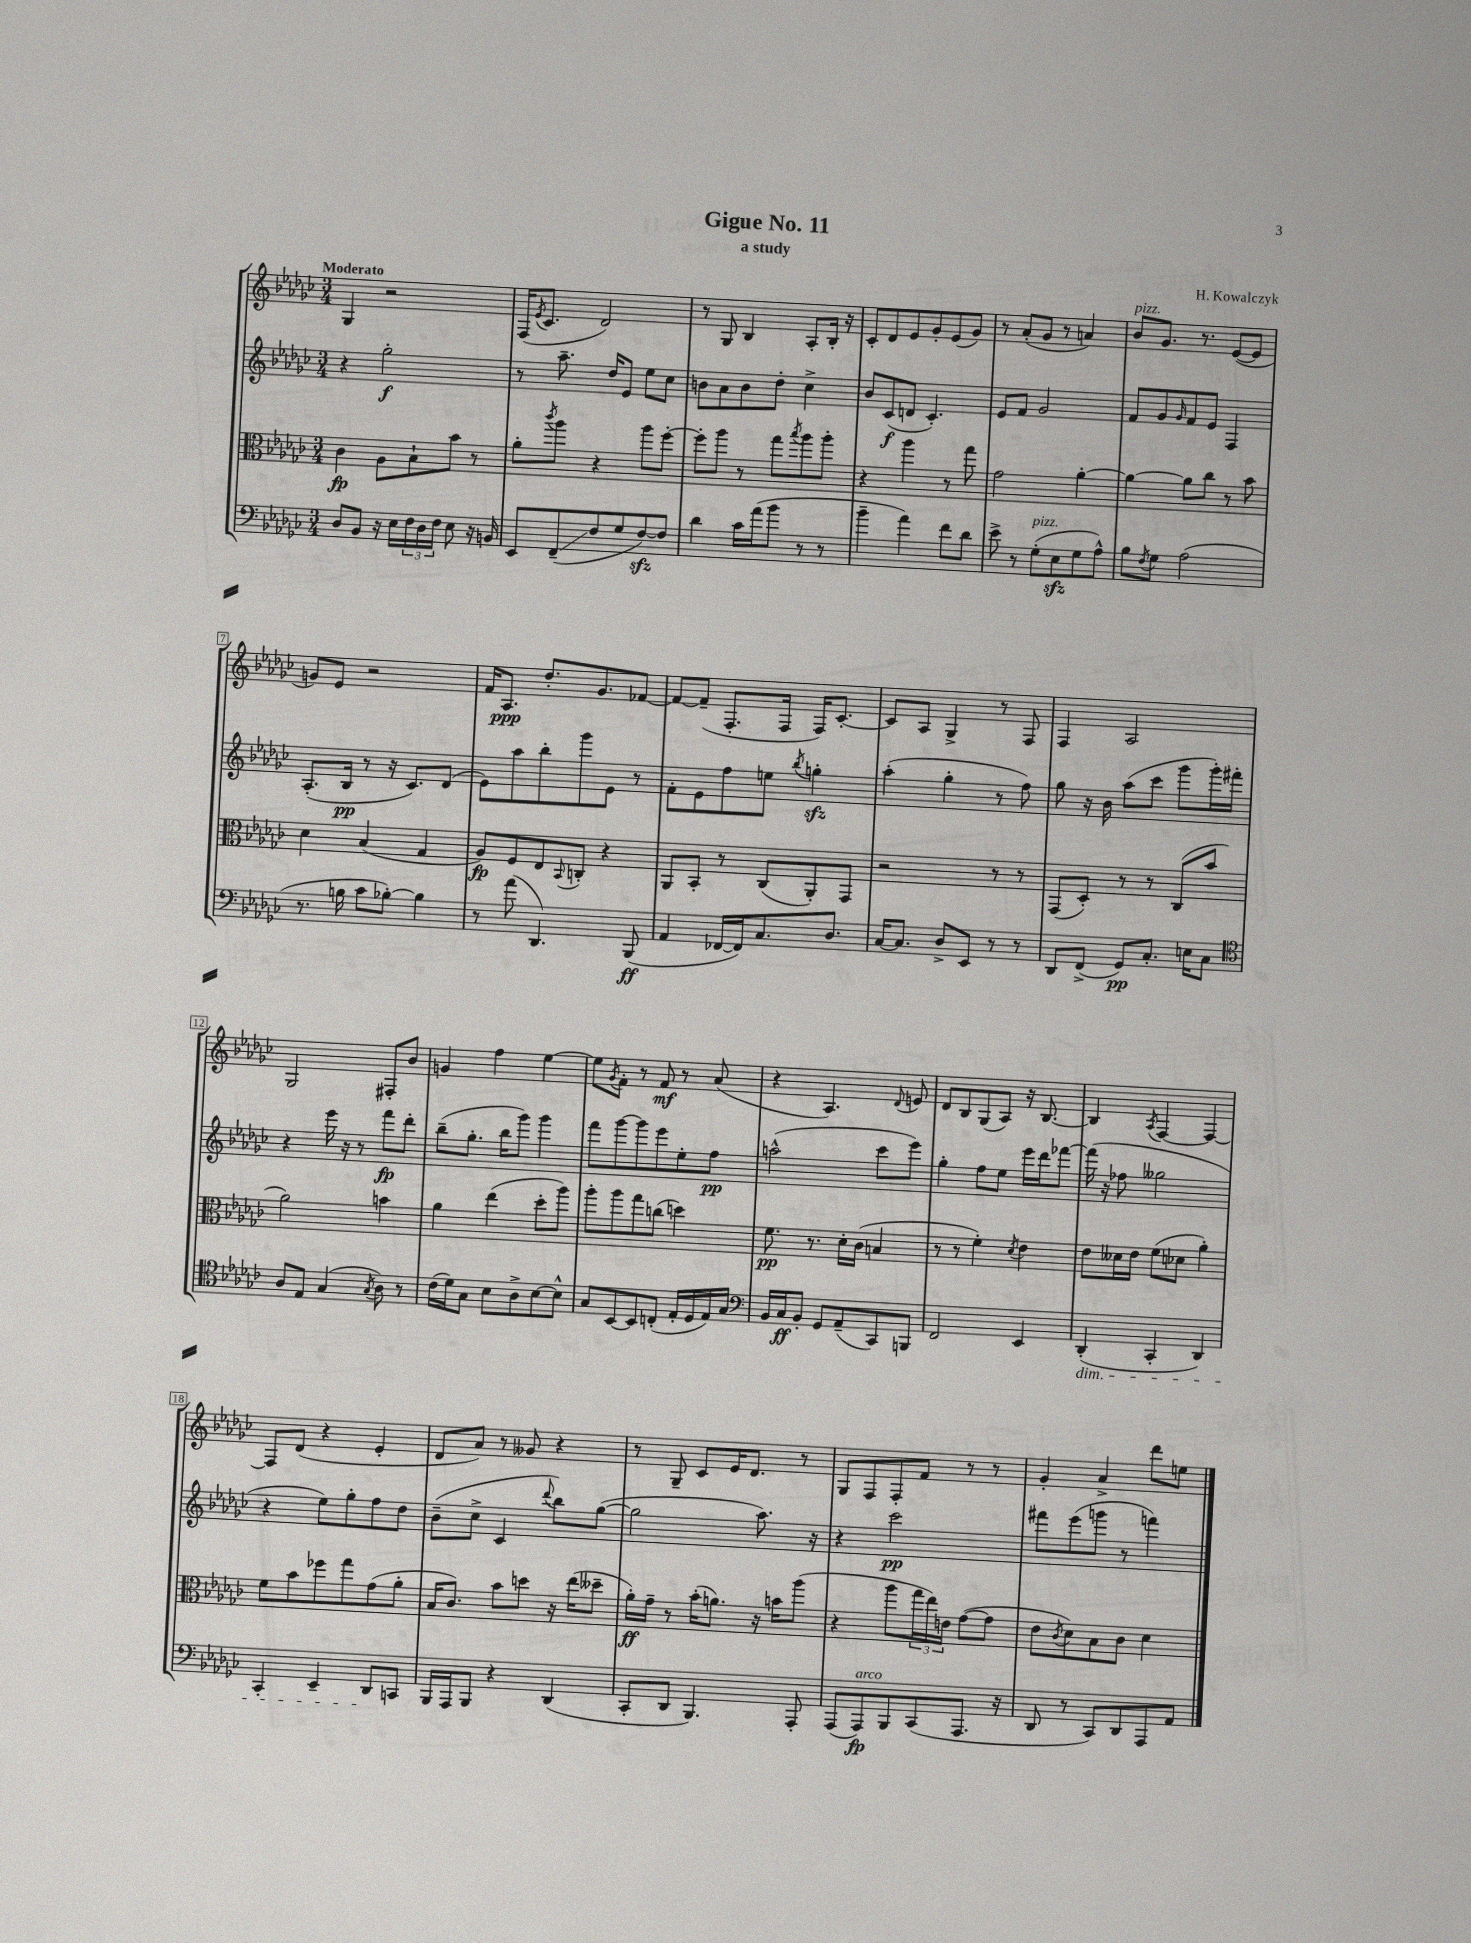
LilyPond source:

\header { title = "Gigue No. 11" composer = "H. Kowalczyk" subtitle = "a study" }
<<
\new StaffGroup <<
\new Staff = "s0" {
    \clef treble \key ges \major \numericTimeSignature \time 3/4 \tempo "Moderato"
    ges4 r2 |
    f16( \acciaccatura { ees'8 } ces'8. des'2) |
    r8 ges8 bes4 aes8-. bes16-. r16 |
    ces'8-. des'8 ees'8 ges'8-. ees'8( ges'8) |
    r8 aes'8-.( ges'8 r8 a'4) |
    bes'8^\markup { \italic "pizz." } ges'8. r8. ees'8~( ees'8 |
    g'8) ees'8 r2 |
    f'16 aes8.\ppp des''8.-. ges'8. fes'8~ |
    fes'8~ fes'8--( f8.-. f16 f16) ces'8.~-. |
    ces'8 aes8 ges4-> r8 f8 |
    f4 aes2 |
    ges2 fis8-. bes'8 |
    g'4 f''4 ees''4~ |
    ees''8 \acciaccatura { ges'8 } f'8-. r8 f'8\mf r8 aes'8( |
    r4 aes4.) \appoggiatura { des'8 } e'8 |
    des'8 bes8 ges8( aes8) r16 bes8.~ |
    bes4 \acciaccatura { aes8 } f4~ f4~ |
    f8 des'8( r4 ees'4-. |
    des'8 aes'8) r8 geses'8 r4 |
    r8 ges8-- ces'8 ees'16 des'8. r8 |
    ges8 f8 f8-. f'8 r8 r8 |
    ges'4-. aes'4-> des'''8 e''8 \bar "|." |
}
\new Staff = "s1" {
    \clef treble \key ges \major \numericTimeSignature \time 3/4
    r4 ges''2-.\f |
    r8 aes''8.-- des''16 ees'8 ees''8 ces''8 |
    b'8 aes'8 b'8 des''8-. ces''4-> |
    bes'8 ces'8\f( d'8 ces'4.-.) |
    ees'8 f'8 ges'2 |
    f'8 ges'8 \grace { ges'16 } f'8 ees'8 f4 |
    aes8.-.( bes16\pp r8 r16 ces'8.) des'8( |
    ees'8) aes''8 bes''8-. ges'''8 ees'8 r8 |
    f'8-. ees'8 f''8 e''8 \acciaccatura { bes''8 } g''4-.\sfz |
    aes''4-.( ges''4-. r8 f''8) |
    ges''8 r16 bes'16 aes''8( ces'''8 ges'''8 ges'''16-.) fis'''16-. |
    r4 ees'''16 r16 r8 f'''8\fp des'''8-. |
    bes''8--( ges''8.-. bes''16 ges'''8) ges'''4 |
    f'''8 ges'''8~ ges'''8 ees'''8 ees''8-. f''8\pp |
    a''2-^( ces'''8 ees'''8) |
    ges''4-. f''8 ees''8 ees'''16 des'''16 fes'''8~ |
    fes'''16( r16 fes''8 geses''2 |
    r4 ees''8) ges''8-. f''8 des''8 |
    bes'8--( ces''8-> ces'4 \appoggiatura { des'''8 } bes''8) ges''8~( |
    ges''2 aes''8.) r16 |
    r4 ces'''2\pp |
    fis'''8 ees'''8( g'''8 r8 f'''4) \bar "|." |
}
\new Staff = "s2" {
    \clef alto \key ges \major \numericTimeSignature \time 3/4
    ces'4\fp aes8 bes8-! bes'8 r8 |
    aes'8-. \acciaccatura { ces'''8 } aes''8 r4 aes''8 f''8~-. |
    f''8-. aes''8 r8 ges''8 \acciaccatura { bes''8 } aes''8 aes''8-. |
    r4 aes''4 r8 ges''8 |
    ges'2 aes'4~-. |
    aes'4~ aes'8 ces''8 r8 bes'8 |
    des'4 bes4( ges4 |
    aes8\fp) f8 ees8 \appoggiatura { bes,8 } c8-. r4 |
    aes,8 bes,8-. r8 ces8( aes,8-.) ges,8 |
    r2 r8 r8 |
    ges,8( des8-.) r8 r8 ces8( bes'8 |
    aes'2) b'4 |
    aes'4 ees''4( des''8-. aes''8) |
    aes''8-. aes''8 ges''8 c''8( d''4) |
    f'8.\pp r8. des'16-. ces'16( b4 |
    r8 r8 f'4-.) \acciaccatura { des'8 } ees'4 |
    ees'8 deses'16 ees'16 f'8( des'8 aes'4-.) |
    f'8 bes'8 fes''8 ges''8 ges'8( aes'8-. |
    bes16 ces'8.) bes'8 d''8 r16 ees''16( deses''8-- |
    aes'16-.\ff) ges'16-- r8 bes'16-.( a'8.) r16 b'16 aes''8( |
    r4 aes''8 \tuplet 3/2 { ges''16 ees''16) e'16 } ges'8~( ges'8 |
    ees'8 \acciaccatura { ces'8 } des'8) bes8 ces'8 des'4 \bar "|." |
}
\new Staff = "s3" {
    \clef bass \key ges \major \numericTimeSignature \time 3/4
    des8 bes,8 r16 ees16 \tuplet 3/2 { f16 des16 f16 } ees8 r16 b,16 |
    ees,8 f,8--\glissando( f8 ges8 f8~\sfz) f8 |
    des'4 ces'16 aes'16( bes'8 r8 r8 |
    bes'4-- aes'4) f'8 des'8 |
    ees'8-> r8 ges8-.^\markup { \italic "pizz." }( ees8\sfz ges8 aes8-^) |
    bes8 \acciaccatura { f8 } ges8 aes2( |
    r8. b16 ces'8 bes8~-.) bes4 |
    r8 aes'8( des,4.) bes,,8\ff( |
    aes,4 fes,16~ fes,16) ces8. des8. |
    ces16~ ces8. des8-> ees,8 r8 r8 |
    des,8 f,8->( ges,8\pp) ces8.-. e16 ces8 |
    \clef tenor aes8 ees8 ges4( \acciaccatura { ges8 } aes8) r8 |
    ces'16( des'16) ges8 bes8 aes8-> bes8~ bes8-^ |
    ges8 bes,8~ bes,8 c8-.( ees16-. des16 ees16) ges16 |
    \clef bass bes,16 ces16\ff bes,8-. ges,8 aes,8--( ces,8) b,,8 |
    f,2 ees,4 |
    des,4-.\dim( ces,4-. des,4) |
    ces,4-. ees,4-- des,8\! c,8 |
    bes,,16 aes,,16 bes,,8 r4 des,4( |
    ces,8-. des,8 bes,,4.) aes,,8-. |
    aes,,8( aes,,8\fp^\markup { \italic "arco" }) bes,,8 ces,8( aes,,8. r16 |
    des,8 r8 ces,8) des,8 aes,,8 aes,8 \bar "|." |
}
>>
>>
\layout { \context { \Score \override BarNumber.stencil = #(make-stencil-boxer 0.1 0.3 ly:text-interface::print) } }
